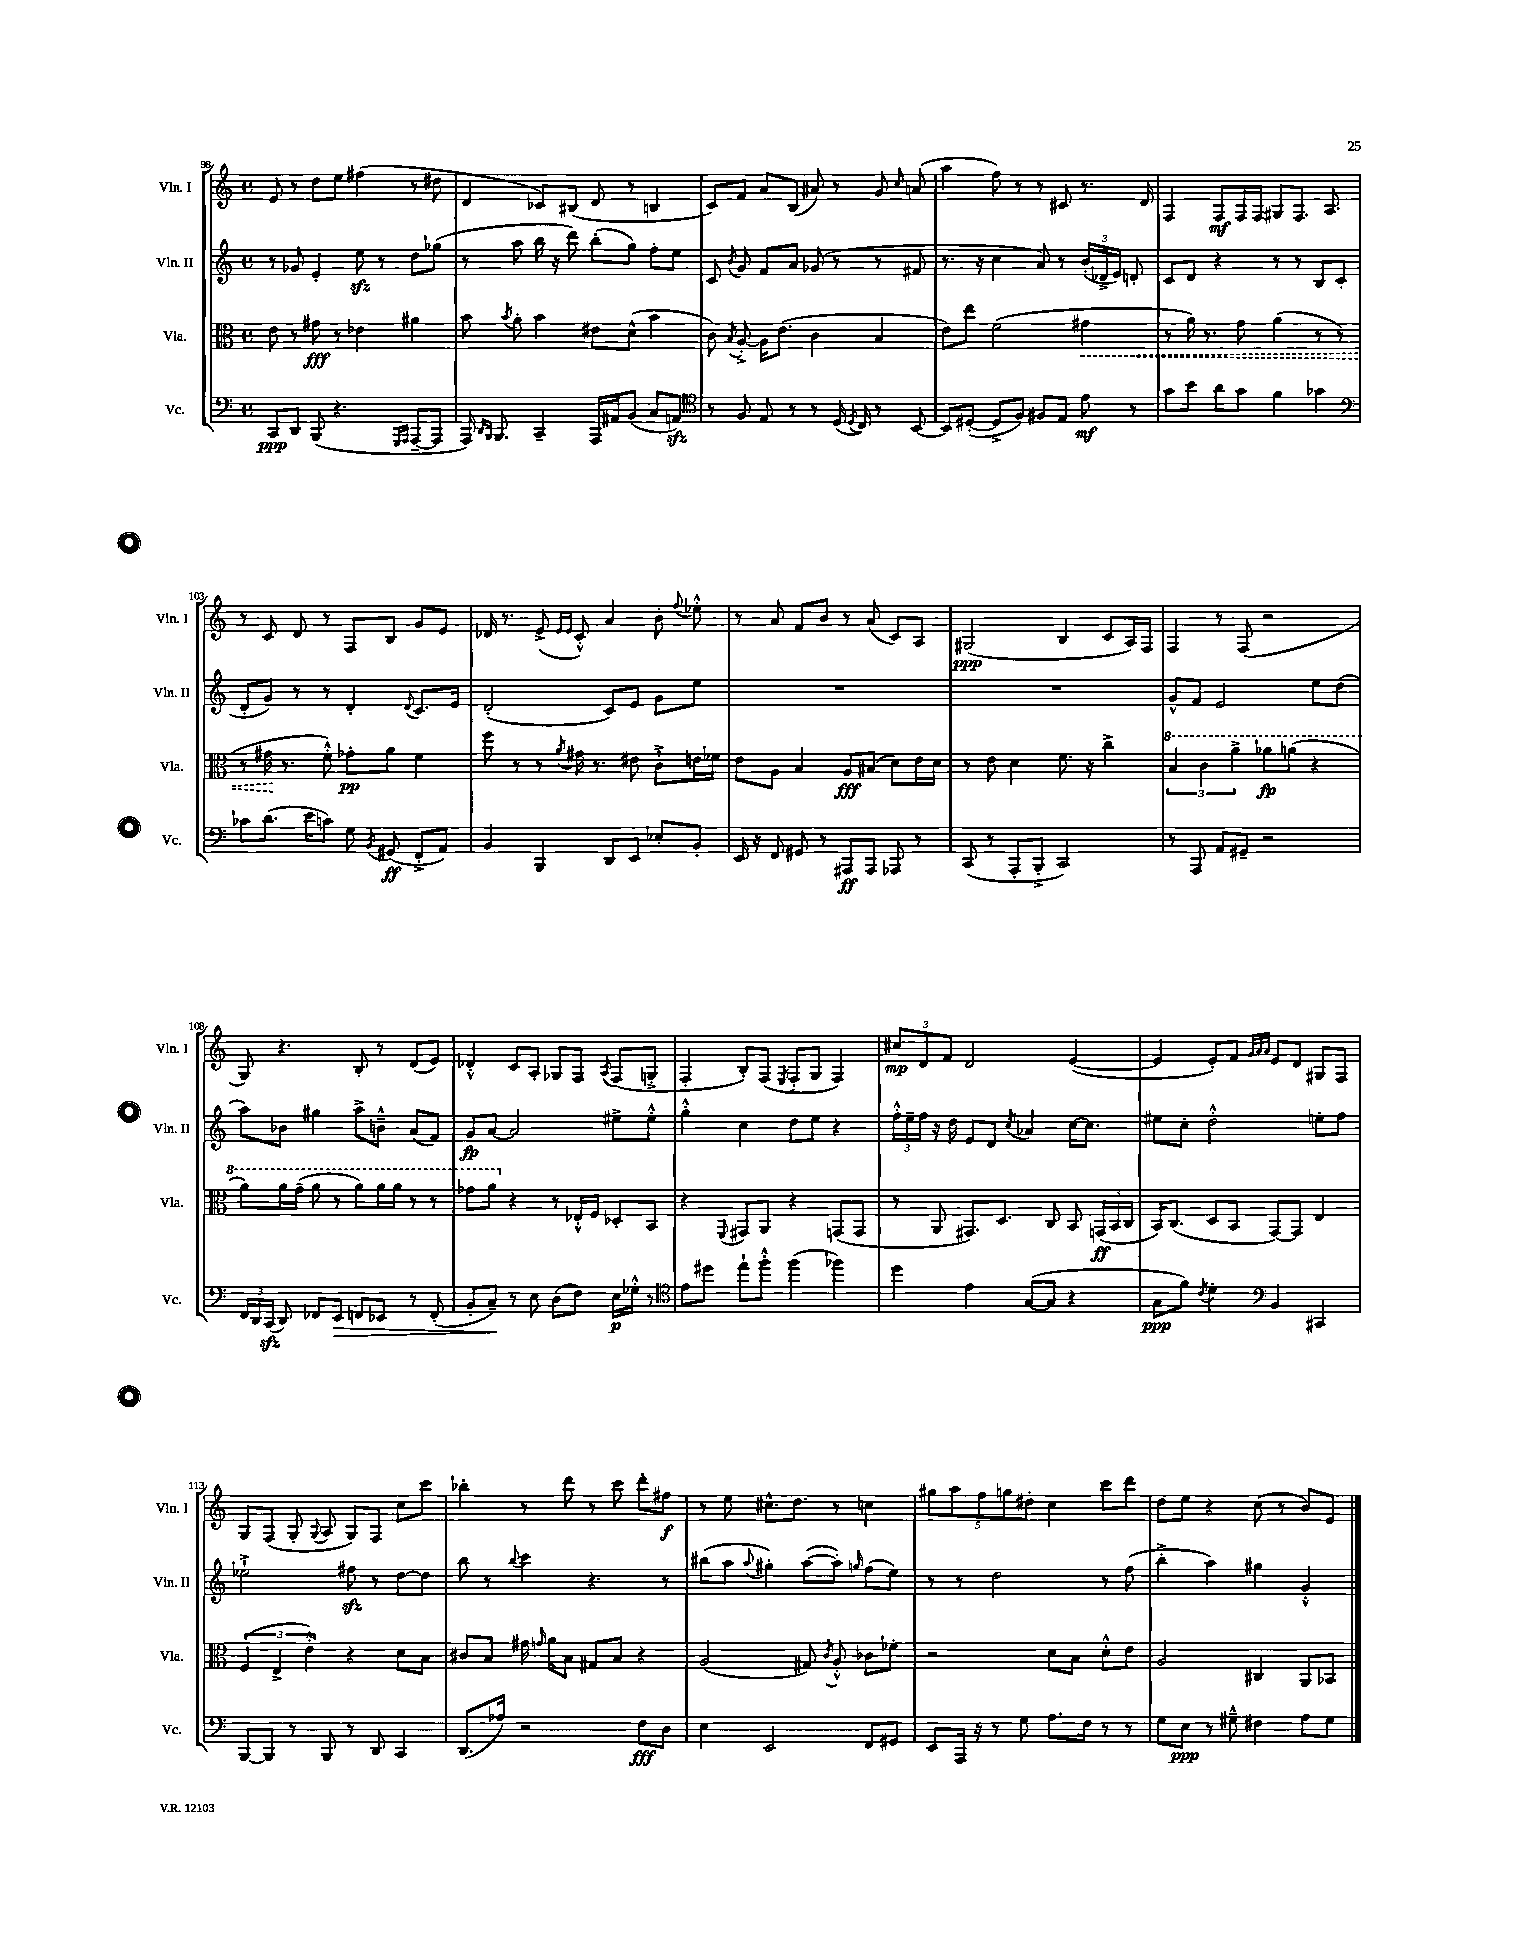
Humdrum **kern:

**kern	**kern	**kern	**kern
*staff4	*staff3	*staff2	*staff1
*clefF4	*clefC3	*clefG2	*clefG2
*k[]	*k[]	*k[]	*k[]
*M4/4	*M4/4	*M4/4	*M4/4
*met(c)	*met(c)	*met(c)	*met(c)
8CC	8e	8r	8e
8DD	8r	8g-	8r
(8BBB	8g#	4e'	8dd
4.r	8r	.	8ee
.	4e-	8ee	(4ff#
.	.	8r	.
16qqGGG	.	.	.
16qqAAA	.	.	.
[8AAA~	4a#	8dd	8r
8AAA]	.	(8gg-	8dd#
=	=	=	=
16AAA)	8b	8r	4d
16qqDD	.	.	.
16qqBBB	.	.	.
8.BBB	.	.	.
.	8qb	.	.
.	8a'	8aa	.
4CC~	4b	16bb	8c-)
.	.	16r	.
.	.	8ddd)	(8B#
16AAA	8e#	(8bb'	8d
16AA#	.	.	.
(8BB	(8d^^	8gg)	8r
8C	4b	8ff'	4B
8AA)	.	8ee	.
=	=	=	=
*clefC4	*	*	*
8r	8c)	8c	8c)
.	8qB	8qb	.
8F	[8A'^	8g	8f
8E	16A]	8f	8a
.	(8.e	.	.
8r	.	8a	(8B
8r	4c	(8g-	8a#)
(16D	.	8r	8r
8qD	.	.	.
16C)	.	.	.
8r	4B	8r	8g
.	.	.	16qqcc
[8BB	.	8f#	(8a
=	=	=	=
8BB]	8e)	8.r	4aa
([8D#'	8ee	.	.
.	.	16r	.
8D#^]	(2f	4cc	8ff)
8F)	.	.	8r
8F#	.	8a)	8r
8E	.	8r	8c#
8e	4g#	(24b'	8.r
.	.	24d-^	.
.	.	24e)	.
8r	.	8d'	.
.	.	.	16d
=	=	=	=
8g	8r	8c	4F
8b	16a)	8d	.
.	8.r	.	.
8a	.	4r	8F
8g	8g	.	16F
.	.	.	16F
4f	(4a	8r	8G#
.	.	8r	8.F
4g-	8r	8B	.
.	.	.	8.A
.	8r	(8c	.
=	=	=	=
*clefF4	*	*	*
8c-	8r	8d'	8r
(8.d	16g#	8g)	8c
.	8.r	.	.
.	.	8r	8d
16e	.	.	.
8c)	8f'^^)	8r	8r
8G	8g-'	4d'	8F
8qBB	.	.	.
(8GG#	8a	.	8B
.	.	8qqd	.
8FF'^	4f	8.c	8g
8AA)	.	.	8e
.	.	16e	.
=	=	=	=
4BB	8ff	(2d'	16d-
.	.	.	8.r
.	8r	.	.
4BBB	8r	.	(8e^
.	.	.	16qqe
.	8qa	.	16qqe
.	16g#	.	8c'^^)
.	8.r	.	.
8DD	.	8c)	4a
8EE	8e#	8e	.
8E-'	8c`^	8g	8b'
.	.	.	8qqff
8BB'	16e	8ee	8ee-'^^
.	16f-	.	.
=	=	=	=
16EE	8e	1r	8r
16r	.	.	.
8FF	8A	.	8a
8GG#	4B	.	8f
8r	.	.	8b
8AAA#	8A	.	8r
8AAA#	(8B#	.	(8a
8AAA-	8d)	.	8c)
8r	16e	.	8A
.	16d	.	.
=	=	=	=
(8CC	8r	1r	(2G#
8r	8e	.	.
8AAA'	4d	.	.
8BBB'^	.	.	.
2CC)	8.f	.	4B
.	16r	.	.
.	4cc^	.	8c
.	.	.	16A)
.	.	.	16F
=	=	=	=
8r	6b	8g^^	4F
8AAA	.	8f	.
.	6cc	.	.
8AA	.	2e	8r
.	6aa^	.	.
8GG#~	.	.	(8F
2r	8aa-	.	2r
.	(8aa	.	.
.	4r	8ee	.
.	.	(8dd	.
=	=	=	=
24FF	8aa)	8aa)	8G)
24DD	.	.	.
(24CC	.	.	.
8DD)	16aa	8b-	4.r
.	(16gg~	.	.
8FF-	8aa	4gg#	.
8EE	8r	.	.
8FF	8aa)	8aa^	8B'
8EE-	16aa	8b~^^	8r
.	16aa	.	.
8r	8r	(8a	(8d
(8FF'	8r	8f)	8e)
=	=	=	=
8BB'	8gg-	8g	4d-'^^
8C~)	8aa	[8a	.
8r	4r	2a]	8c
8E	.	.	8A'
(8D	8r	.	8G-
8F)	16E-'^^	.	8F
.	16F	.	.
.	.	.	8qA
16E	8D-'	8ee#^	(8F
16G-'^^	.	.	.
8r	8BB	8ee#'^^	8G'^
=	=	=	=
*clefC4	*	*	*
8e	4r	4gg'^^	4F'
8dd#	.	.	.
.	8qqFF	.	.
8ee`	8GG#	4cc	8B')
8ff'^^	8AA	.	(8F
.	.	.	8qE
(4ff	4r	8dd	8F'
.	.	8ee	8G
4ff-)	(8GG	4r	4F)
.	8GG	.	.
=	=	=	=
4dd	8r	24ff'^^	12cc#
.	.	24ee~	.
.	.	24ff	12d
.	8AA	16r	.
.	.	.	12f
.	.	16dd	.
4e	8.GG#)	8e	2d
.	.	8d	.
.	8.D	.	.
.	.	8qcc	.
([8G	.	4a-	.
8G]	8C	.	.
4r	8BB	[16cc	([4e
.	.	8.cc]	.
.	(24GG	.	.
.	24BB	.	.
.	24C	.	.
=	=	=	=
8G	16BB)	8ee#	4e]
.	(8.C	.	.
8f)	.	8cc'	.
8qc	.	.	.
4d'	8D	2dd'^^	8e')
.	8BB	.	8f
*clefF4	*	*	*
.	.	.	32qqg
.	.	.	32qqa
.	.	.	32qqa
4BB	[8GG)	.	8e
.	8GG]	.	8d
4CC#	4E	8ee'	8G#
.	.	8ff	8F
=	=	=	=
[8BBB	(6F	2ee-`^	8G
8BBB]	.	.	(8F
.	6E^	.	.
8r	.	.	8G'
.	6e'^^)	.	.
.	.	.	8qqG
8BBB	.	.	8A
8r	4r	8ff#	8G)
8DD	.	8r	8F
4CC	8d	[8dd	8cc
.	8B	8dd]	8ccc
=	=	=	=
(8.DD	8c#	8bb	4bb-'
.	8B	8r	.
16A-)	.	.	.
.	.	8qqbb	.
2r	16g#	4ccc	8r
.	16qqg	.	.
.	16a	.	.
.	8B	.	8ddd
.	8G#	4.r	8r
.	8B	.	8ccc
8F	4r	.	8ddd'
8D	.	8r	8ff#
=	=	=	=
4E	(2A	(8bb#	8r
.	.	8aa	8ee
.	.	8qqaa	.
2EE	.	4gg#')	8.cc#^^
.	.	.	8.dd
.	8G#)	([8aa	.
.	8qc	.	.
.	8A'^^	8aa'])	8r
.	.	16qqgg	.
8FF	8c-	(8ff	4cc
8GG#	8f-'	8ee)	.
=	=	=	=
8EE	2r	8r	10gg#
.	.	.	10aa
16AAA	.	8r	.
16r	.	.	.
.	.	.	10ff
8r	.	2dd	.
.	.	.	10gg
8G	.	.	.
.	.	.	10dd#'
8.A	8d	.	4cc
.	8B	.	.
16F	.	.	.
8r	8d'^^	8r	8ccc
8r	8e	(8ff	8ddd
=	=	=	=
8G	2A	4bb'^	8dd
8E	.	.	8ee
8r	.	4aa)	4r
8G#~^^	.	.	.
4F#	4C#	4gg#	(8cc
.	.	.	8r
8A	8AA	4g'^^	8b)
8G#	8BB-	.	8e
==	==	==	==
*-	*-	*-	*-
